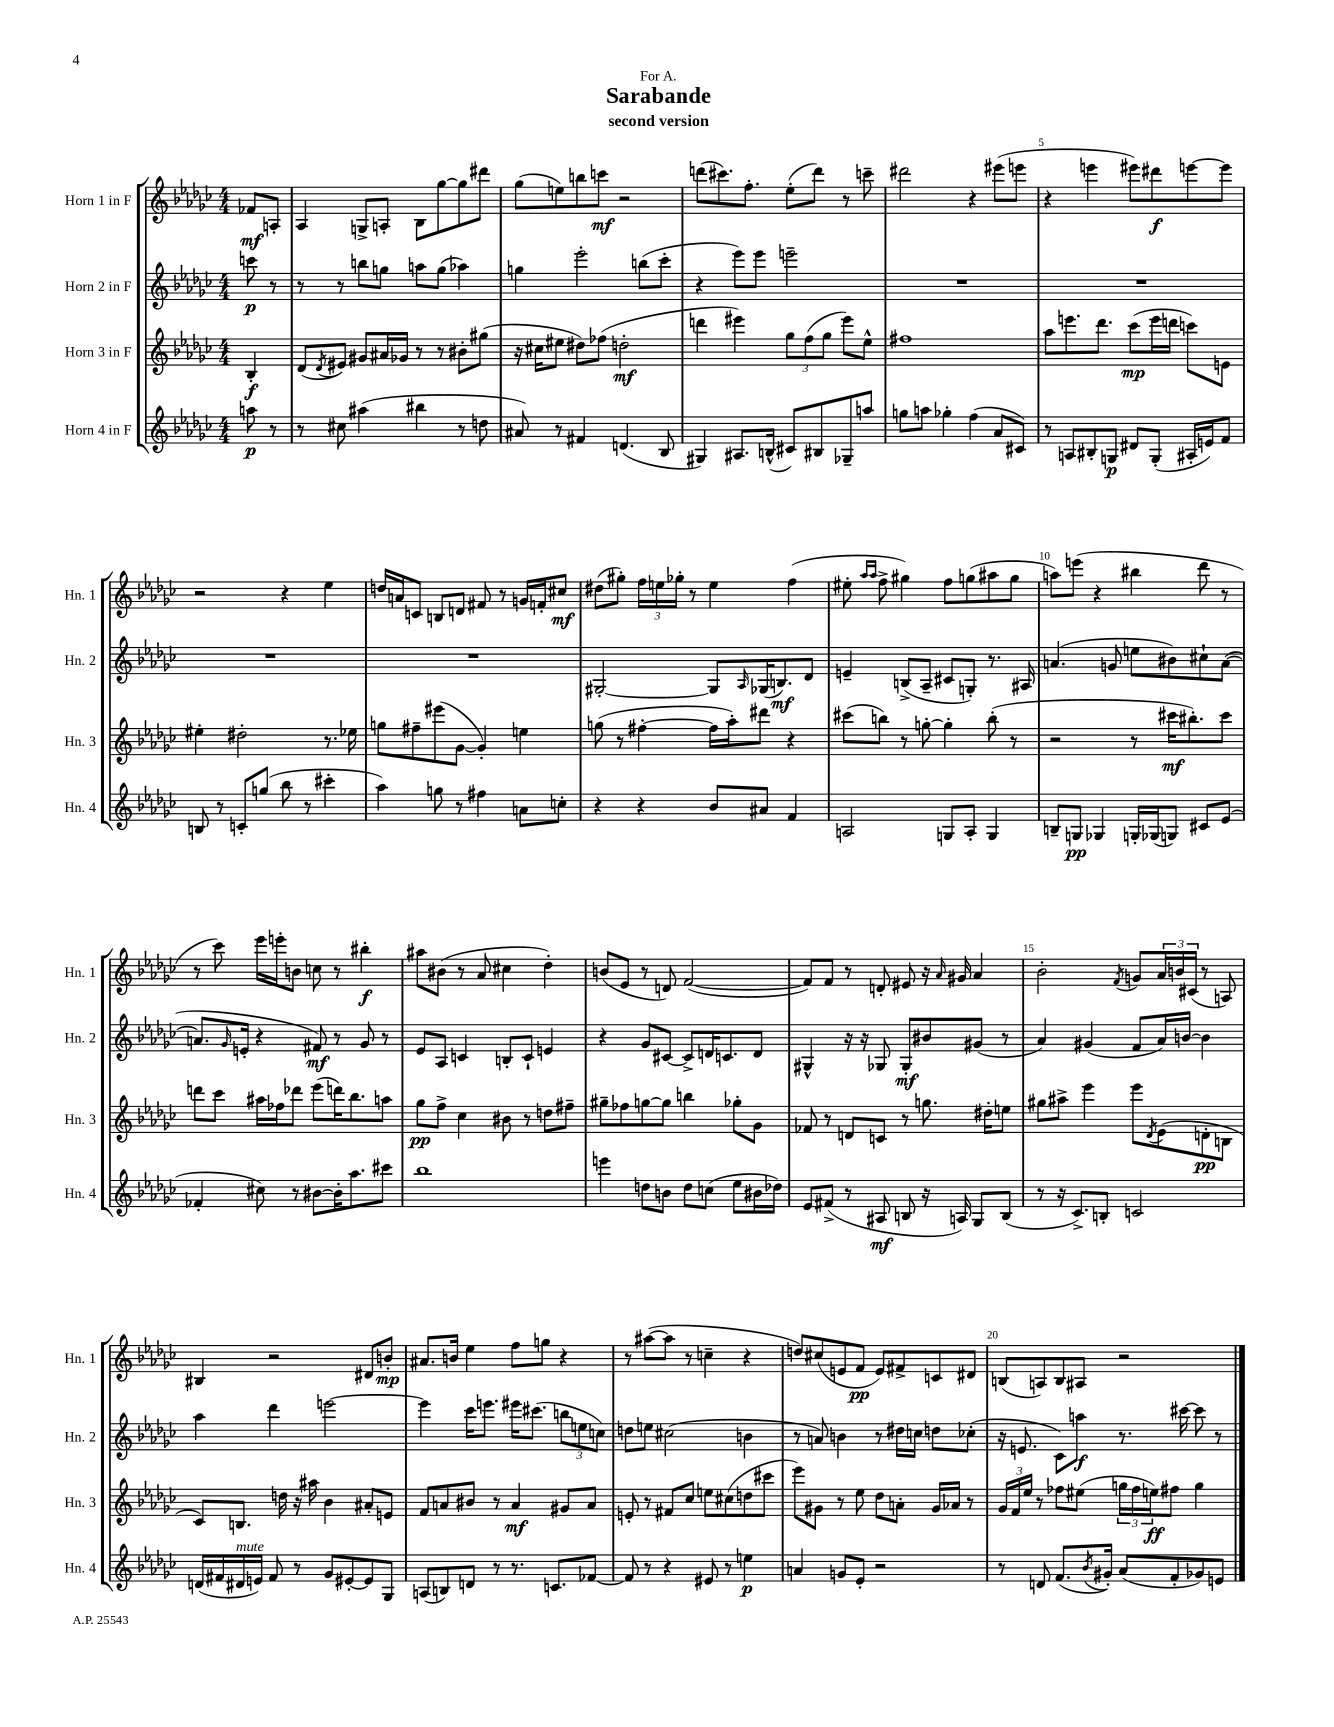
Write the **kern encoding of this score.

**kern	**dynam	**kern	**dynam	**kern	**dynam	**kern	**dynam
*part4	*part4	*part3	*part3	*part2	*part2	*part1	*part1
*staff4	*staff4	*staff3	*staff3	*staff2	*staff2	*staff1	*staff1
*I"Horn 4 in F	*	*I"Horn 3 in F	*	*I"Horn 2 in F	*	*I"Horn 1 in F	*
*I'Hn. 4	*	*I'Hn. 3	*	*I'Hn. 2	*	*I'Hn. 1	*
*clefG2	*	*clefG2	*	*clefG2	*	*clefG2	*
*k[b-e-a-d-g-c-]	*	*k[b-e-a-d-g-c-]	*	*k[b-e-a-d-g-c-]	*	*k[b-e-a-d-g-c-]	*
*M4/4	*	*M4/4	*	*M4/4	*	*M4/4	*
=	=	=	=	=	=	=	=
8aan\	p	4B-'/	f	8cccn\	p	8f-X/L	mf
8r	.	.	.	8r	.	8An'/J	.
=1	=1	=1	=1	=1	=1	=1	=1
8r	.	(8d-/L	.	8r	.	4A-/	.
.	.	8qd-/	.	.	.	.	.
8cc#X\	.	8e#X/J)	.	8r	.	.	.
(4aa#X\	.	8g#X/L	.	8bbn\L	.	8Gn^/L	.
.	.	16a#X/L	.	8ggn\J	.	8An'/J	.
.	.	16g-X/JJ	.	.	.	.	.
4bb#X\	.	8r	.	8aan\L	.	8B-\L	.
.	.	8r	.	(8gg\J	.	[8gg-\	.
8r	.	8b#X'\L	.	4aa-X\)	.	8gg-\]	.
8ddn\	.	(8gg#X\J	.	.	.	8ddd#X\J	.
=2	=2	=2	=2	=2	=2	=2	=2
8a#X/)	.	16r	.	4ggn\	.	(8gg-\L	.
.	.	16cc#X\KL	.	.	.	.	.
8r	.	8ee#X\J	.	.	.	8een\)	.
4f#X/	.	8dd#X\L)	.	2eee-'\	.	8bbn\	.
.	.	(8ff-X\J	.	.	.	8cccn\J	mf
(4.dn/	.	2ddn'\	mf	.	.	2r	.
.	.	.	.	(8bbn\L	.	.	.
8B-/	.	.	.	8ccc-'\J	.	.	.
=3	=3	=3	=3	=3	=3	=3	=3
4G#X/)	.	4dddn\	.	4r	.	(8dddn\L	.
.	.	.	.	.	.	8.ccc#X\)	.
8.A#X/L	.	4eee#X\)	.	8eee-\L)	.	.	.
.	.	.	.	.	.	8.ff'\J	.
.	.	.	.	8eee-\J	.	.	.
(16Bn^^/Jk	.	.	.	.	.	.	.
8c#X/L)	.	12gg-\L	.	2eeen~\	.	(8ee-'\L	.
.	.	(12ff\	.	.	.	.	.
8B#X/	.	.	.	.	.	8ddd\J)	.
.	.	12gg-\J	.	.	.	.	.
8G-X~/	.	8eee#\L)	.	.	.	8r	.
8aan/J	.	8ee-^^\J	.	.	.	8cccn~\	.
=4	=4	=4	=4	=4	=4	=4	=4
8ggn\L	.	1ff#X	.	1r	.	2ddd#X\	.
8aan\J	.	.	.	.	.	.	.
4gg-X'\	.	.	.	.	.	.	.
(4ff\	.	.	.	.	.	4r	.
8a-/L	.	.	.	.	.	(8eee#X\L	.
8c#X/J)	.	.	.	.	.	8eeen\J	.
=5	=5	=5	=5	=5	=5	=5	=5
8r	.	8aa-\L	.	1r	.	4r	.
8An/L	.	8.eeen\	.	.	.	.	.
8B#X'/	.	.	.	.	.	4eeen\	.
.	.	8.ddd-\J	.	.	.	.	.
8Gn/J	p	.	.	.	.	.	.
8d#X/L	.	(8ccc-\L	mp	.	.	8eee#X\L)	.
(8G'/J	.	16eee\L	.	.	.	8ddd#X\	f
.	.	16dddn\JJ	.	.	.	.	.
16A#X'/LL	.	8cccn\L)	.	.	.	[8eeen\	.
16en/J)	.	.	.	.	.	.	.
8f/J	.	8en\J	.	.	.	8eee\J]	.
!!LO:LB:g=z
=6	=6	=6	=6	=6	=6	=6	=6
8Bn/	.	4ee#X'\	.	1r	.	2r	.
8r	.	.	.	.	.	.	.
8cn'/L	.	2dd#X'\	.	.	.	.	.
(8ggn/J	.	.	.	.	.	.	.
8bb-\	.	.	.	.	.	4r	.
8r	.	.	.	.	.	.	.
4ccc#X'\	.	8.r	.	.	.	4ee-\	.
.	.	16ee-X\	.	.	.	.	.
=7	=7	=7	=7	=7	=7	=7	=7
4aa-\)	.	8ggn\L	.	1r	.	16ddn/LL	.
.	.	.	.	.	.	16an/J	.
.	.	8ff#X~\	.	.	.	8cn/J	.
8ggn\	.	(8eee#X\	.	.	.	8Bn/L	.
8r	.	[8g-\J	.	.	.	8dn/J	.
4ff#X\	.	4g-'/])	.	.	.	8f#X/	.
.	.	.	.	.	.	8r	.
8an\L	.	4een\	.	.	.	16gn/LL	.
.	.	.	.	.	.	16fn'/J	.
8ccn'\J	.	.	.	.	.	8cc#X/J	mf
=8	=8	=8	=8	=8	=8	=8	=8
4r	.	(8ggn\	.	[2G#X'/	.	(8dd#X\L	.
.	.	8r	.	.	.	8gg#X'\J)	.
4r	.	[4ff#X'\	.	.	.	24ff\LL	.
.	.	.	.	.	.	24een\	.
.	.	.	.	.	.	24gg-X'\JJ	.
.	.	.	.	.	.	8r	.
8b-/L	.	16ff#\LL]	.	8G#/L]	.	4ee\	.
.	.	16aa-'\J)	.	.	.	.	.
.	.	.	.	16qqA-/	.	.	.
8a#X/J	.	8ddd#X\J	.	(16G-X/K	.	.	.
.	.	.	.	8.Bn/)	mf	.	.
4f/	.	4r	.	.	.	(4ff\	.
.	.	.	.	8d-/J	.	.	.
=9	=9	=9	=9	=9	=9	=9	=9
2An/	.	(8ccc#X\L	.	4en~/	.	8ee#X'\	.
.	.	.	.	.	.	16qqaa-/LL	.
.	.	.	.	.	.	16qqaa-/JJ	.
.	.	8bbn\J)	.	.	.	8ff^\	.
.	.	8r	.	(8Bn^/L	.	4gg#X\)	.
.	.	[8ggn'\	.	8A-~/J	.	.	.
8Gn/L	.	4gg'\]	.	8c#X/L	.	8ff\L	.
8A'/J	.	.	.	8Gn'/J)	.	(8ggn\	.
4G/	.	(8bb'\	.	8.r	.	8aa#X\	.
.	.	8r	.	.	.	8gg\J	.
.	.	.	.	16A#X/	.	.	.
=10	=10	=10	=10	=10	=10	=10	=10
8Bn~/L	.	2r	.	(4.an/	.	8aan\L)	.
8Gn/J	pp	.	.	.	.	(8eeen\J	.
4G-X/	.	.	.	.	.	4r	.
.	.	.	.	8gn/	.	.	.
16Gn'/LL	.	8r	.	8een\L	.	4bb#X\	.
(16G-X/J	.	.	.	.	.	.	.
8Gn/J)	.	16ccc#X\KL	mf	8b#X\)	.	.	.
.	.	8.bb#X'\)	.	.	.	.	.
8c#X/L	.	.	.	8cc#X`\	.	8ddd-\	.
(8e-/J	.	8ccc#\J	.	([8a\J	.	8r	.
!!LO:LB:g=z
=11	=11	=11	=11	=11	=11	=11	=11
4f-X'/	.	8dddn\L	.	8.an/L]	.	8r	.
.	.	8ccc-\J	.	.	.	8ccc-\)	.
.	.	.	.	16qqg-/	.	.	.
.	.	.	.	16en'/Jk	.	.	.
8cc#X\)	.	16aa#X\LL	.	4r	.	16eee-\LL	.
.	.	16ff-X\J	.	.	.	16eeen'\J	.
8r	.	8ddd-X\J	.	.	.	8bn\J	.
[8b#X\L	.	(8eee-\L	.	8f#X/)	mf	8ccn\	.
16b#'\K]	.	16dddn\K)	.	8r	.	8r	.
8.aa-\	.	8.bb-\	.	.	.	.	.
.	.	.	.	8g-/	.	4bb#X'\	f
8ccc#X\J	.	8aan\J	.	8r	.	.	.
=12	=12	=12	=12	=12	=12	=12	=12
1bb-	.	8gg-\L	pp	8e-/L	.	8aa#X\L	.
.	.	8ff^\J	.	8A-/J	.	(8b#X\J	.
.	.	4cc-\	.	4cn/	.	8r	.
.	.	.	.	.	.	8a-/	.
.	.	8b#X\	.	8Bn'/L	.	4cc#X\	.
.	.	8r	.	8c`/J	.	.	.
.	.	8ddn\L	.	4en/	.	4dd-'\)	.
.	.	8ff#X~\J	.	.	.	.	.
=13	=13	=13	=13	=13	=13	=13	=13
4eeen\	.	8gg#X~\L	.	4r	.	(8bn/L	.
.	.	8ff-X\	.	.	.	8e-/J	.
8ddn\L	.	[8ggn\	.	8g-/L	.	8r	.
8bn\J	.	8gg\J]	.	[8c#X/J	.	8dn/)	.
8dd\L	.	4bbn\	.	8c#^/L]	.	([2f/	.
(8ccn\J	.	.	.	16dn/K	.	.	.
.	.	.	.	8.cn/	.	.	.
8ee-\L	.	8gg-X'\L	.	.	.	.	.
16b#X\L	.	8g-\J	.	8d/J	.	.	.
16dd-X\JJ)	.	.	.	.	.	.	.
=14	=14	=14	=14	=14	=14	=14	=14
8e-/L	.	8f-X/	.	4G#X^^/	.	8f/L])	.
(8f#X^/J	.	8r	.	.	.	8f/J	.
8r	.	8dn/L	.	16r	.	8r	.
.	.	.	.	16r	.	.	.
8A#X/	mf	8cn/J	.	8G-X/	.	8dn'/	.
8Bn/	.	8r	.	8G-'/L	mf	8e#X/	.
16r	.	8.ggn\	.	8b#X/	.	16r	.
.	.	.	.	.	.	16qqa-/	.
16An/)	.	.	.	.	.	16g#X/	.
8G-/L	.	.	.	(8g#X/J	.	4a-/	.
.	.	16dd#X'\KL	.	.	.	.	.
(8B/J	.	8een\J	.	8r	.	.	.
=15	=15	=15	=15	=15	=15	=15	=15
8r	.	8gg#X\L	.	4a-/)	.	2b-'\	.
16r	.	8aa#X^\J	.	.	.	.	.
8.c-^/L)	.	.	.	.	.	.	.
.	.	4eee-\	.	(4g#X/	.	.	.
8Bn'/J	.	.	.	.	.	.	.
.	.	.	.	.	.	8qf/	.
2cn/	.	8eee-\L	.	8f/L	.	8gn/L	.
.	.	8qd-/	.	.	.	.	.
.	.	(8e-\	.	16a-/L)	.	24a-/L	.
.	.	.	.	.	.	24bn/	.
.	.	.	.	[16bn/JJ	.	.	.
.	.	.	.	.	.	(24c#X/JJ	.
.	.	8dn'\	pp	4b\]	.	8r	.
.	.	8Bn\J	.	.	.	8An/)	.
!!LO:LB:g=z
=16	=16	=16	=16	=16	=16	=16	=16
(16dn/LL	.	8c-/L)	.	4aa-\	.	4B#X/	.
16f#X/	.	.	.	.	.	.	.
!LO:TX:a:i:t=mute	!	!	!	!	!	!	!
16d#X/	.	8.Bn/J	.	.	.	.	.
16en/JJ)	.	.	.	.	.	.	.
8f#/	.	.	.	4ddd-\	.	2r	.
.	.	16ddn\	.	.	.	.	.
8r	.	16r	.	.	.	.	.
.	.	16aa#X\	.	.	.	.	.
8g-/L	.	4b-\	.	[2eeen\	.	.	.
[8e#X'/	.	.	.	.	.	.	.
8e#/]	.	8a#X'/L	.	.	.	8d#X/L	.
8G-/J	.	8en/J	.	.	.	8bn'/J	mp
=17	=17	=17	=17	=17	=17	=17	=17
(8An/L	.	8f/L	.	4eee\]	.	8.a#X/L	.
8Bn/)	.	8an/	.	.	.	.	.
.	.	.	.	.	.	16bn/Jk	.
8dn/J	.	8b#X/J	.	16ccc-\KL	.	4ee-\	.
.	.	.	.	8.eeen\J	.	.	.
8r	.	8r	.	.	.	.	.
8.r	.	4a/	mf	16eee#X\KL	.	8ff\L	.
.	.	.	.	(8.ccc#X\J	.	.	.
.	.	.	.	.	.	8ggn\J	.
8.cn/L	.	.	.	.	.	.	.
.	.	8g#X/L	.	12bbn\L	.	4r	.
.	.	.	.	12een\	.	.	.
[8f-X/J	.	8a/J	.	.	.	.	.
.	.	.	.	12ccn\J)	.	.	.
=18	=18	=18	=18	=18	=18	=18	=18
8f-/]	.	8en'/	.	8ddn\L	.	8r	.
8r	.	8r	.	8een\J	.	([8aa#X\L	.
4r	.	8f#X/L	.	(2cc#X\	.	8aa#\J]	.
.	.	8cc-/J	.	.	.	8r	.
8e#X/	.	8een\L	.	.	.	4ccn~\	.
8r	.	(8cc#X\	.	.	.	.	.
4een\	p	8ddn\	.	4bn\	.	4r	.
.	.	8ccc#X\J	.	.	.	.	.
=19	=19	=19	=19	=19	=19	=19	=19
4an/	.	8eee-\L)	.	8r	.	8ddn/L)	.
.	.	8g#X\J	.	8an/)	.	(8cc#X/	.
8gn/L	.	8r	.	4bn\	.	8en/	.
8e-'/J	.	8ee-\	.	.	.	8f/J	pp
2r	.	8dd-\L	.	8r	.	8e/L)	.
.	.	8an'\J	.	16dd#X\LL	.	8f#X^/	.
.	.	.	.	16ccn\JJ	.	.	.
.	.	16g#/LL	.	8ddn\L	.	8cn/	.
.	.	16a-X/JJ	.	.	.	.	.
.	.	8r	.	(8cc-X'\J	.	8d#X/J	.
=20	=20	=20	=20	=20	=20	=20	=20
8r	.	24g-/LL	.	16r	.	(8Bn/L	.
.	.	24f/	.	.	.	.	.
.	.	.	.	8.en/	.	.	.
.	.	24ee-/JJ	.	.	.	.	.
8dn/	.	8r	.	.	.	8An/)	.
(8.f/L	.	8ff-X\L	.	8c-\L)	.	8B/	.
.	.	(8ee#X\J	.	8aan\J	f	8A#X/J	.
8qb-/	.	.	.	.	.	.	.
16g#X'/Jk)	.	.	.	.	.	.	.
(8a-/L	.	24ggn\LL	.	8.r	.	2r	.
.	.	24ff-\	.	.	.	.	.
.	.	24een\J)	ff	.	.	.	.
8f'/	.	8ff#X\J	.	.	.	.	.
.	.	.	.	[16ccc#X\	.	.	.
8g-X/)	.	4gg\	.	8ccc#\]	.	.	.
8en/J	.	.	.	8r	.	.	.
==	==	==	==	==	==	==	==
*-	*-	*-	*-	*-	*-	*-	*-
